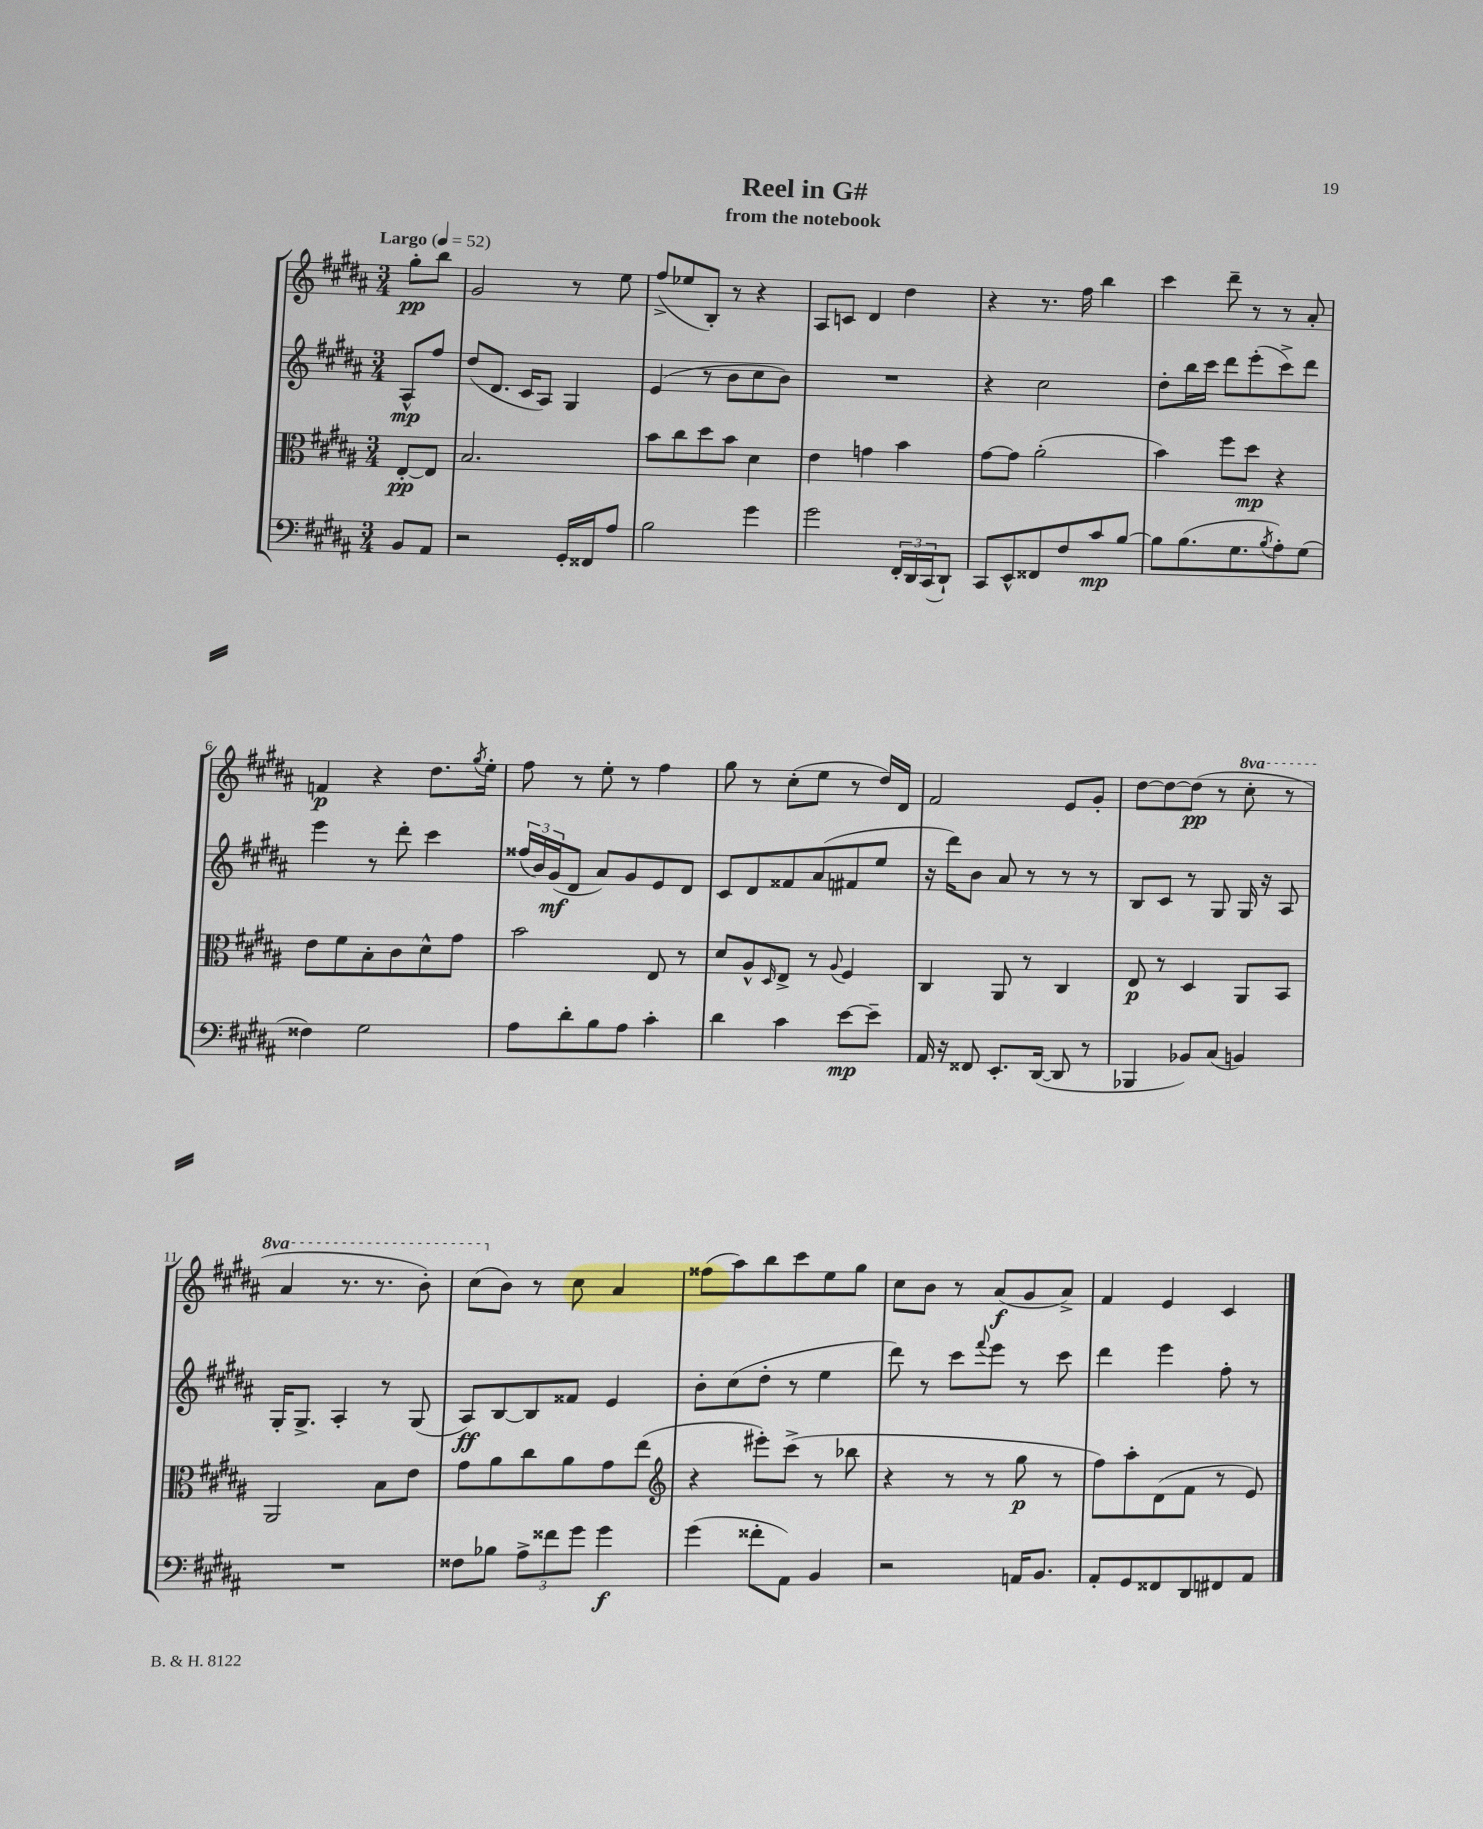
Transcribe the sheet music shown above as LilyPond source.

\header { title = "Reel in G#" subtitle = "from the notebook" }
<<
\new StaffGroup <<
\new Staff = "s0" {
    \clef treble \key b \major \numericTimeSignature \time 3/4 \set Staff.ottavationMarkups = #ottavation-simple-ordinals \partial 4 \tempo "Largo" 4 = 52
    gis''8-.\pp b''8 |
    gis'2 r8 e''8 |
    fis''8->( ees''8 b8-.) r8 r4 |
    ais8 c'8 dis'4 dis''4 |
    r4 r8. fis''16 b''4 |
    cis'''4 dis'''8-- r8 r8 ais'8-. |
    f'4\p r4 dis''8. \acciaccatura { gis''8 } e''16-. |
    fis''8 r8 e''8-. r8 fis''4 |
    gis''8 r8 cis''8-.( e''8 r8 dis''16) dis'16 |
    fis'2 e'8 gis'8-. |
    dis''8~ dis''8~ dis''8\pp( r8 \ottava #1 cis'''8-. r8 |
    ais''4 r8. r8. b''8-.) |
    cis'''8( \ottava #0 b'8) r8 cis''8 ais'4 |
    fisis''8( ais''8) b''8 cis'''8 e''8 gis''8 |
    cis''8 b'8 r8 ais'8\f( gis'8 ais'8->) |
    fis'4 e'4 cis'4 \bar "|." |
}
\new Staff = "s1" {
    \clef treble \key b \major \numericTimeSignature \time 3/4 \partial 4
    ais8-^\mp fis''8 |
    dis''8( dis'8. cis'16 ais8) gis4 |
    e'4( r8 b'8 cis''8 b'8) |
    R2. |
    r4 cis''2 |
    dis''8-. b''16 cis'''16 dis'''8 e'''8-.( cis'''8->) dis'''8 |
    e'''4 r8 dis'''8-. cis'''4 |
    \tuplet 3/2 { fisis''16( b'16) gis'16\mf( } dis'8 ais'8) gis'8 e'8 dis'8 |
    cis'8 dis'8 fisis'8 ais'8( fis'8 e''8 |
    r16 dis'''16) b'8 ais'8 r8 r8 r8 |
    b8 cis'8 r8 gis8 gis16 r16 ais8 |
    gis16-. gis8.-> ais4-. r8 gis8( |
    ais8\ff) b8~ b8 fisis'8 e'4 |
    b'8-. cis''8( dis''8-. r8 e''4 |
    dis'''8) r8 cis'''8 \appoggiatura { fis'''8 } e'''8 r8 cis'''8 |
    dis'''4 e'''4 fis''8-. r8 \bar "|." |
}
\new Staff = "s2" {
    \clef alto \key b \major \numericTimeSignature \time 3/4 \partial 4
    e8~-.\pp e8 |
    b2. |
    b'8 cis''8 dis''8 b'8 dis'4 |
    e'4 g'4 b'4 |
    gis'8~ gis'8 ais'2-.( |
    b'4) fis''8 dis''8\mp r4 |
    e'8 fis'8 b8-. cis'8 dis'8-^ gis'8 |
    b'2 e8 r8 |
    dis'8 ais8-^ \grace { dis16 } e8-> r8 \appoggiatura { ais8 } fis4 |
    cis4 ais,8 r8 cis4 |
    e8\p r8 dis4 ais,8 b,8 |
    ais,2 b8 e'8 |
    gis'8 ais'8 cis''8 ais'8 gis'8 e''8( |
    \clef treble r4 eis'''8-.) cis'''8->( r8 bes''8 |
    r4 r8 r8 gis''8\p r8 |
    fis''8) ais''8-. dis'8( fis'8 r8 e'8) \bar "|." |
}
\new Staff = "s3" {
    \clef bass \key b \major \numericTimeSignature \time 3/4 \partial 4
    b,8 ais,8 |
    r2 gis,16-. fisis,16 ais8 |
    b2 gis'4 |
    gis'2 \tuplet 3/2 { fis,16-. dis,16 cis,16( } dis,8-!) |
    cis,8 e,8-^ fisis,8 fis8 cis'8\mp b8~ |
    b8 b8.( gis8. \acciaccatura { b8 } ais8-.) gis8( |
    fisis4) gis2 |
    ais8 dis'8-. b8 ais8 cis'4-. |
    dis'4 cis'4 e'8~\mp e'8-- |
    ais,16 r16 fisis,8 e,8.-. dis,16~( dis,8 r8 |
    bes,,4 bes,8) cis8( b,4) |
    R2. |
    fisis8 bes8 \tuplet 3/2 { ais8-> fisis'8 gis'8 } gis'4\f |
    gis'4( fisis'8-. ais,8) b,4 |
    r2 a,16 b,8. |
    ais,8-. gis,8 fisis,8 dis,8 fis,8 ais,8 \bar "|." |
}
>>
>>
